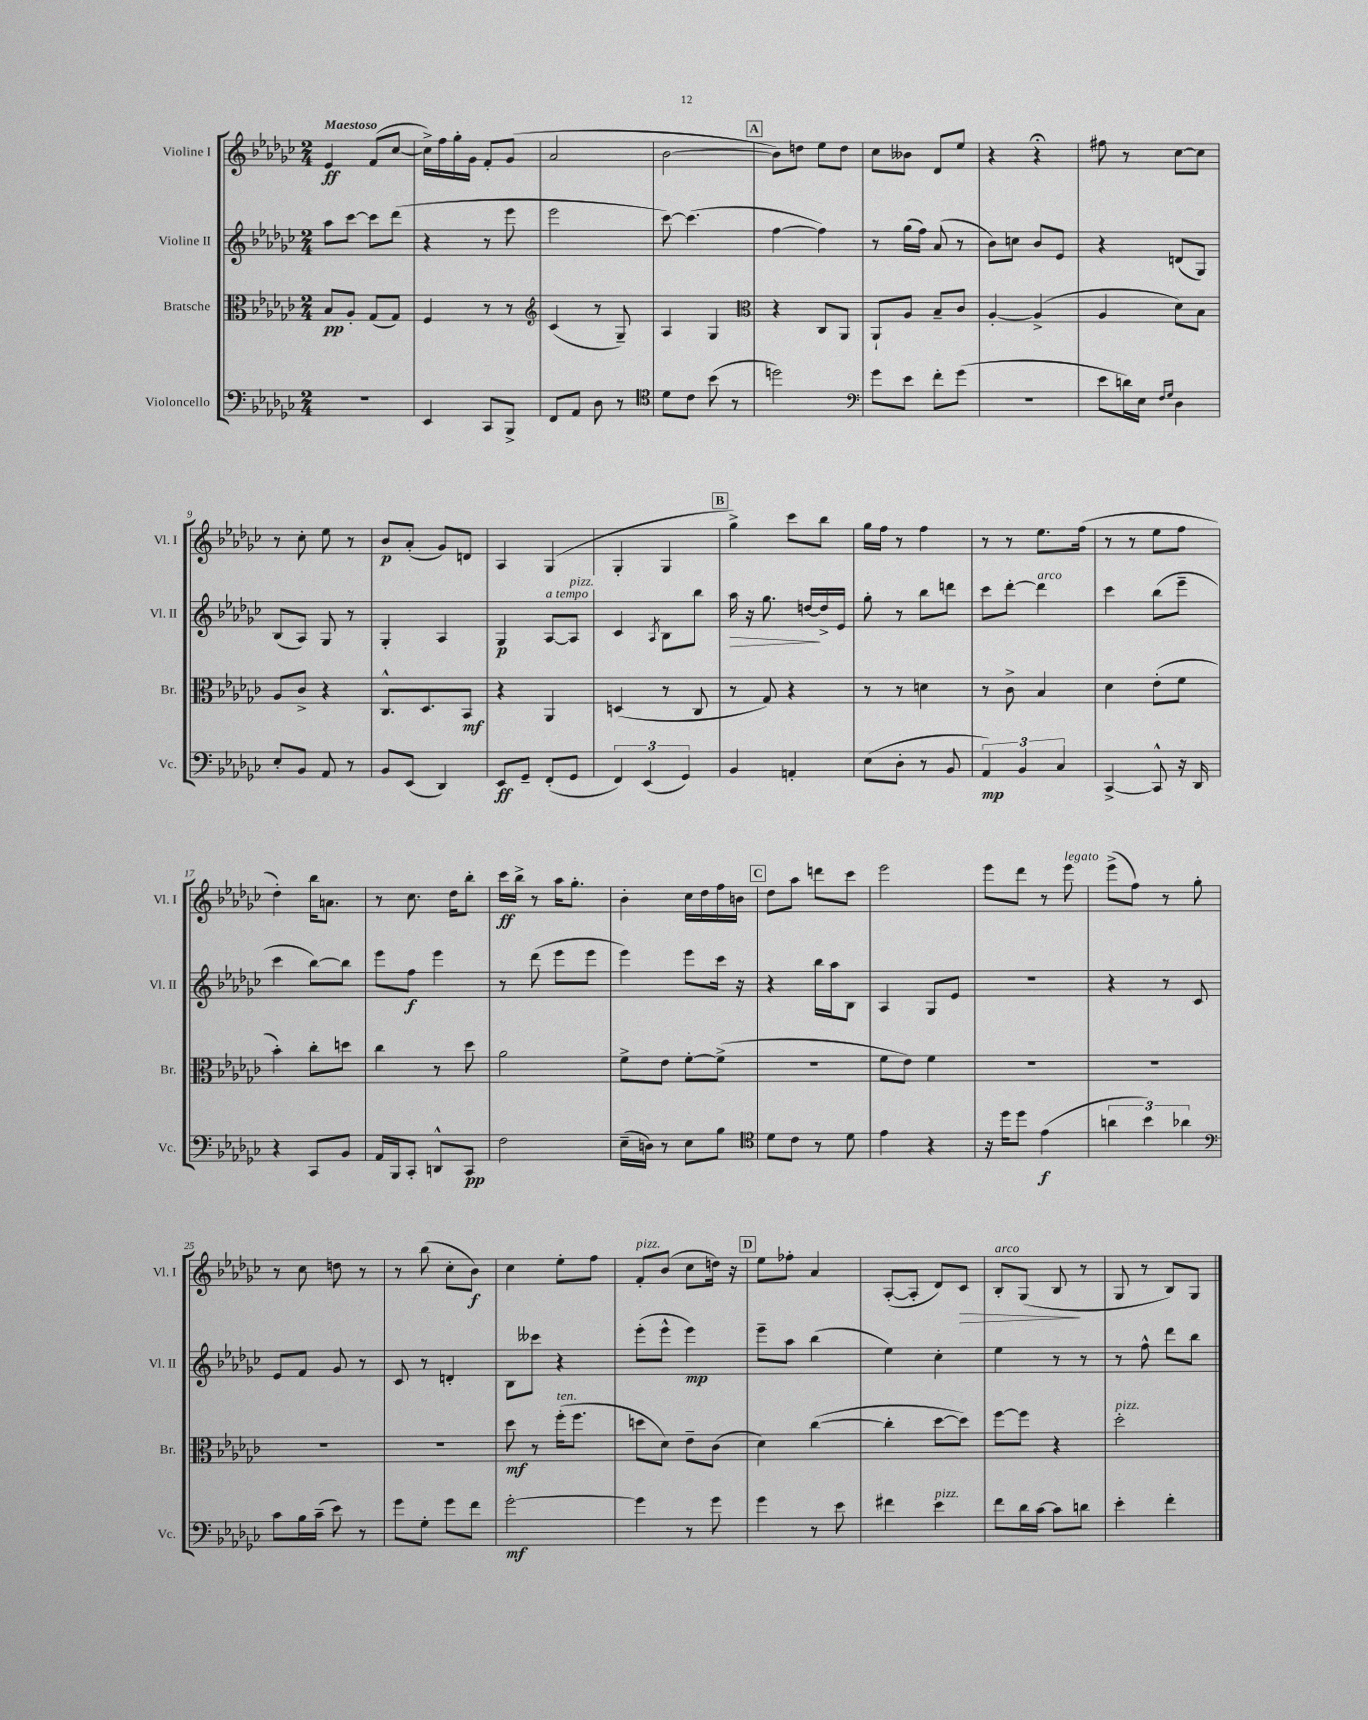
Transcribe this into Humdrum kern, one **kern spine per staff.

**kern	**kern	**kern	**kern
*staff4	*staff3	*staff2	*staff1
*clefF4	*clefC3	*clefG2	*clefG2
*k[b-e-a-d-g-c-]	*k[b-e-a-d-g-c-]	*k[b-e-a-d-g-c-]	*k[b-e-a-d-g-c-]
*M2/4	*M2/4	*M2/4	*M2/4
2r	8B-	8aa-	4e-
.	8A-'	[8ccc-	.
.	(8G-	8ccc-]	(8f
.	8G-)	(8ddd-	[8cc-
=	=	=	=
4EE-	4F	4r	16cc-^])
.	.	.	16ff
.	.	.	16gg-'
.	.	.	16g-
8CC-	8r	8r	8f'
8BBB-^	8r	8eee-	(8g-
=	=	=	=
*	*clefG2	*	*
8FF	(4c-	2eee-	2a-
8AA-	.	.	.
8D-	8r	.	.
8r	8G-~)	.	.
=	=	=	=
*clefC4	*	*	*
8d-	4A-	[8ccc-)	[2b-
8c-	.	(4.ccc-]	.
(8b-	4G-	.	.
8r	.	.	.
=	=	=	=
*	*clefC3	*	*
2dd)	4r	[4ff	8b-])
.	.	.	8dd
.	8C-	4ff])	8ee-
.	8AA-	.	8dd
=	=	=	=
*clefF4	*	*	*
8g-	8AA-`	8r	8cc-
8e-	8A-	(16gg-	8b--
.	.	16ff)	.
8f'	8B-~	(8a-	8d-
(8g-	8c-	8r	8ee-
=	=	=	=
2r	[4A-'	8b-)	4r
.	.	8cc	.
.	(4A-^]	8b-	4r;
.	.	8e-	.
=	=	=	=
8e-	4A-	4r	8ff#
16d)	.	.	8r
16E-	.	.	.
16qqF	.	.	.
16qqG-	.	.	.
4D-	8d-)	(8d	[8cc-
.	8B-	8G-)	8cc-]
=	=	=	=
8E-'	8A-	(8B-	8r
8BB-	8c-^	8A-)	8cc-'
8AA-	4r	8G-	8ee-
8r	.	8r	8r
=	=	=	=
8BB-	8.C-^^	4G-'	8b-
(8EE-	.	.	(8a-'
.	8.D-	.	.
4DD-)	.	4A-	8g-)
.	8BB-	.	8d
=	=	=	=
8EE-	4r	4G-	4A-
8GG-~	.	.	.
(8FF'	4AA-	[8A-	(4G-
8GG-	.	8A-]	.
=	=	=	=
6FF)	(4D	4c-	4G-'
(6EE-	.	.	.
.	.	8qA-	.
.	8r	8B-	4G-
6GG-)	.	.	.
.	8C-	8bb-	.
=	=	=	=
4BB-	8r	16aa-	4gg-^)
.	.	16r	.
.	8G-)	8.gg-	.
4AA'	4r	.	8ccc-
.	.	[16dd	.
.	.	16dd^]	8bb-
.	.	16e-	.
=	=	=	=
(8E-	8r	8gg-'	16gg-
.	.	.	16ff
8D-'	8r	8r	8r
8r	4d	8bb-	4ff
8BB-	.	8ddd	.
=	=	=	=
6AA-)	8r	8ccc-	8r
.	8c-^	[8ddd-'	8r
6BB-	.	.	.
.	4B-	4ddd-]	8.ee-
6C-	.	.	.
.	.	.	(16ff
=	=	=	=
[4CC-^	4d-	4ccc-	8r
.	.	.	8r
8CC-^^]	(8e-'	(8bb-	8ee-
16r	8f	8eee-~	8ff
16DD-	.	.	.
=	=	=	=
4r	4b-')	4ccc-	4dd-')
8CC-	8cc-'	[8bb-)	16bb-
.	.	.	8.a
8BB-	8dd	8bb-]	.
=	=	=	=
16AA-	4cc-	8eee-	8r
16BBB-	.	.	.
8CC-'	.	8ff	8.cc-
8DD^^	8r	4eee-	.
.	.	.	16dd-
8CC-	8dd-	.	8bb-'
=	=	=	=
2F	2a-	8r	16ccc-
.	.	.	16bb-^
.	.	(8ddd-	8r
.	.	8eee-	16aa-
.	.	.	8.gg-'
.	.	8eee-	.
=	=	=	=
(16E-~	8f^	4eee-)	4b-'
16D)	.	.	.
8r	8e-	.	.
8E-	[8f'	8eee-	16cc-
.	.	.	16dd-
8B-	(8f^]	16ccc-	16ff
.	.	16r	16b
=	=	=	=
*clefC4	*	*	*
8d-	2r	4r	8dd-
8c-	.	.	8aa-
8r	.	16bb-	8ddd
.	.	16aa-	.
8d-	.	8B-	8ccc-
=	=	=	=
4e-	8f	4A-	2eee-
.	8e-)	.	.
4r	4f	8G-	.
.	.	8e-	.
=	=	=	=
16r	2r	2r	8eee-
16dd-	.	.	.
8dd-	.	.	8ddd-
(4e-	.	.	8r
.	.	.	8eee-
=	=	=	=
6a	2r	4r	(8eee-^
.	.	.	8ff)
6b-)	.	.	.
.	.	8r	8r
6a-	.	.	.
.	.	8c-	8gg-'
=	=	=	=
*clefF4	*	*	*
8c-	2r	8e-	8r
16B-	.	8f	8cc-
(16c-~	.	.	.
8e-)	.	8g-	8dd
8r	.	8r	8r
=	=	=	=
8g-	2r	8c-	8r
8G-'	.	8r	(8bb-
8g-	.	4d'	8cc-'
8f	.	.	8b-)
=	=	=	=
[2g-'	8dd-	8B-	4cc-
.	8r	8ccc--	.
.	(16ff'	4r	8ee-'
.	8.ff	.	.
.	.	.	8ff
=	=	=	=
4g-]	8dd	(8eee-'	8f'
.	8d-)	8eee-^^	(8b-
8r	8e-~	4eee-)	8cc-
8g-	(8c-	.	16dd)
.	.	.	16r
=	=	=	=
4g-	4d-)	8eee-~	8ee-
.	.	8aa-	8ff-'
8r	([4cc-	(4bb-	4a-
8e-	.	.	.
=	=	=	=
4f#	4cc-']	4ee-)	([8A-'
.	.	.	8A-']
4e-	[8dd-	4cc-'	8d-)
.	8dd-])	.	8c-
=	=	=	=
8f	[8ff	4ee-	8B-'
16d-	8ff]	.	(8G-
[16c-	.	.	.
8c-]	4r	8r	8B-
8d	.	8r	8r
=	=	=	=
4e-'	2dd-'	8r	8G-
.	.	8ff^^	8r
4f'	.	8ddd-	8B-)
.	.	8bb-	8G-
==	==	==	==
*-	*-	*-	*-
